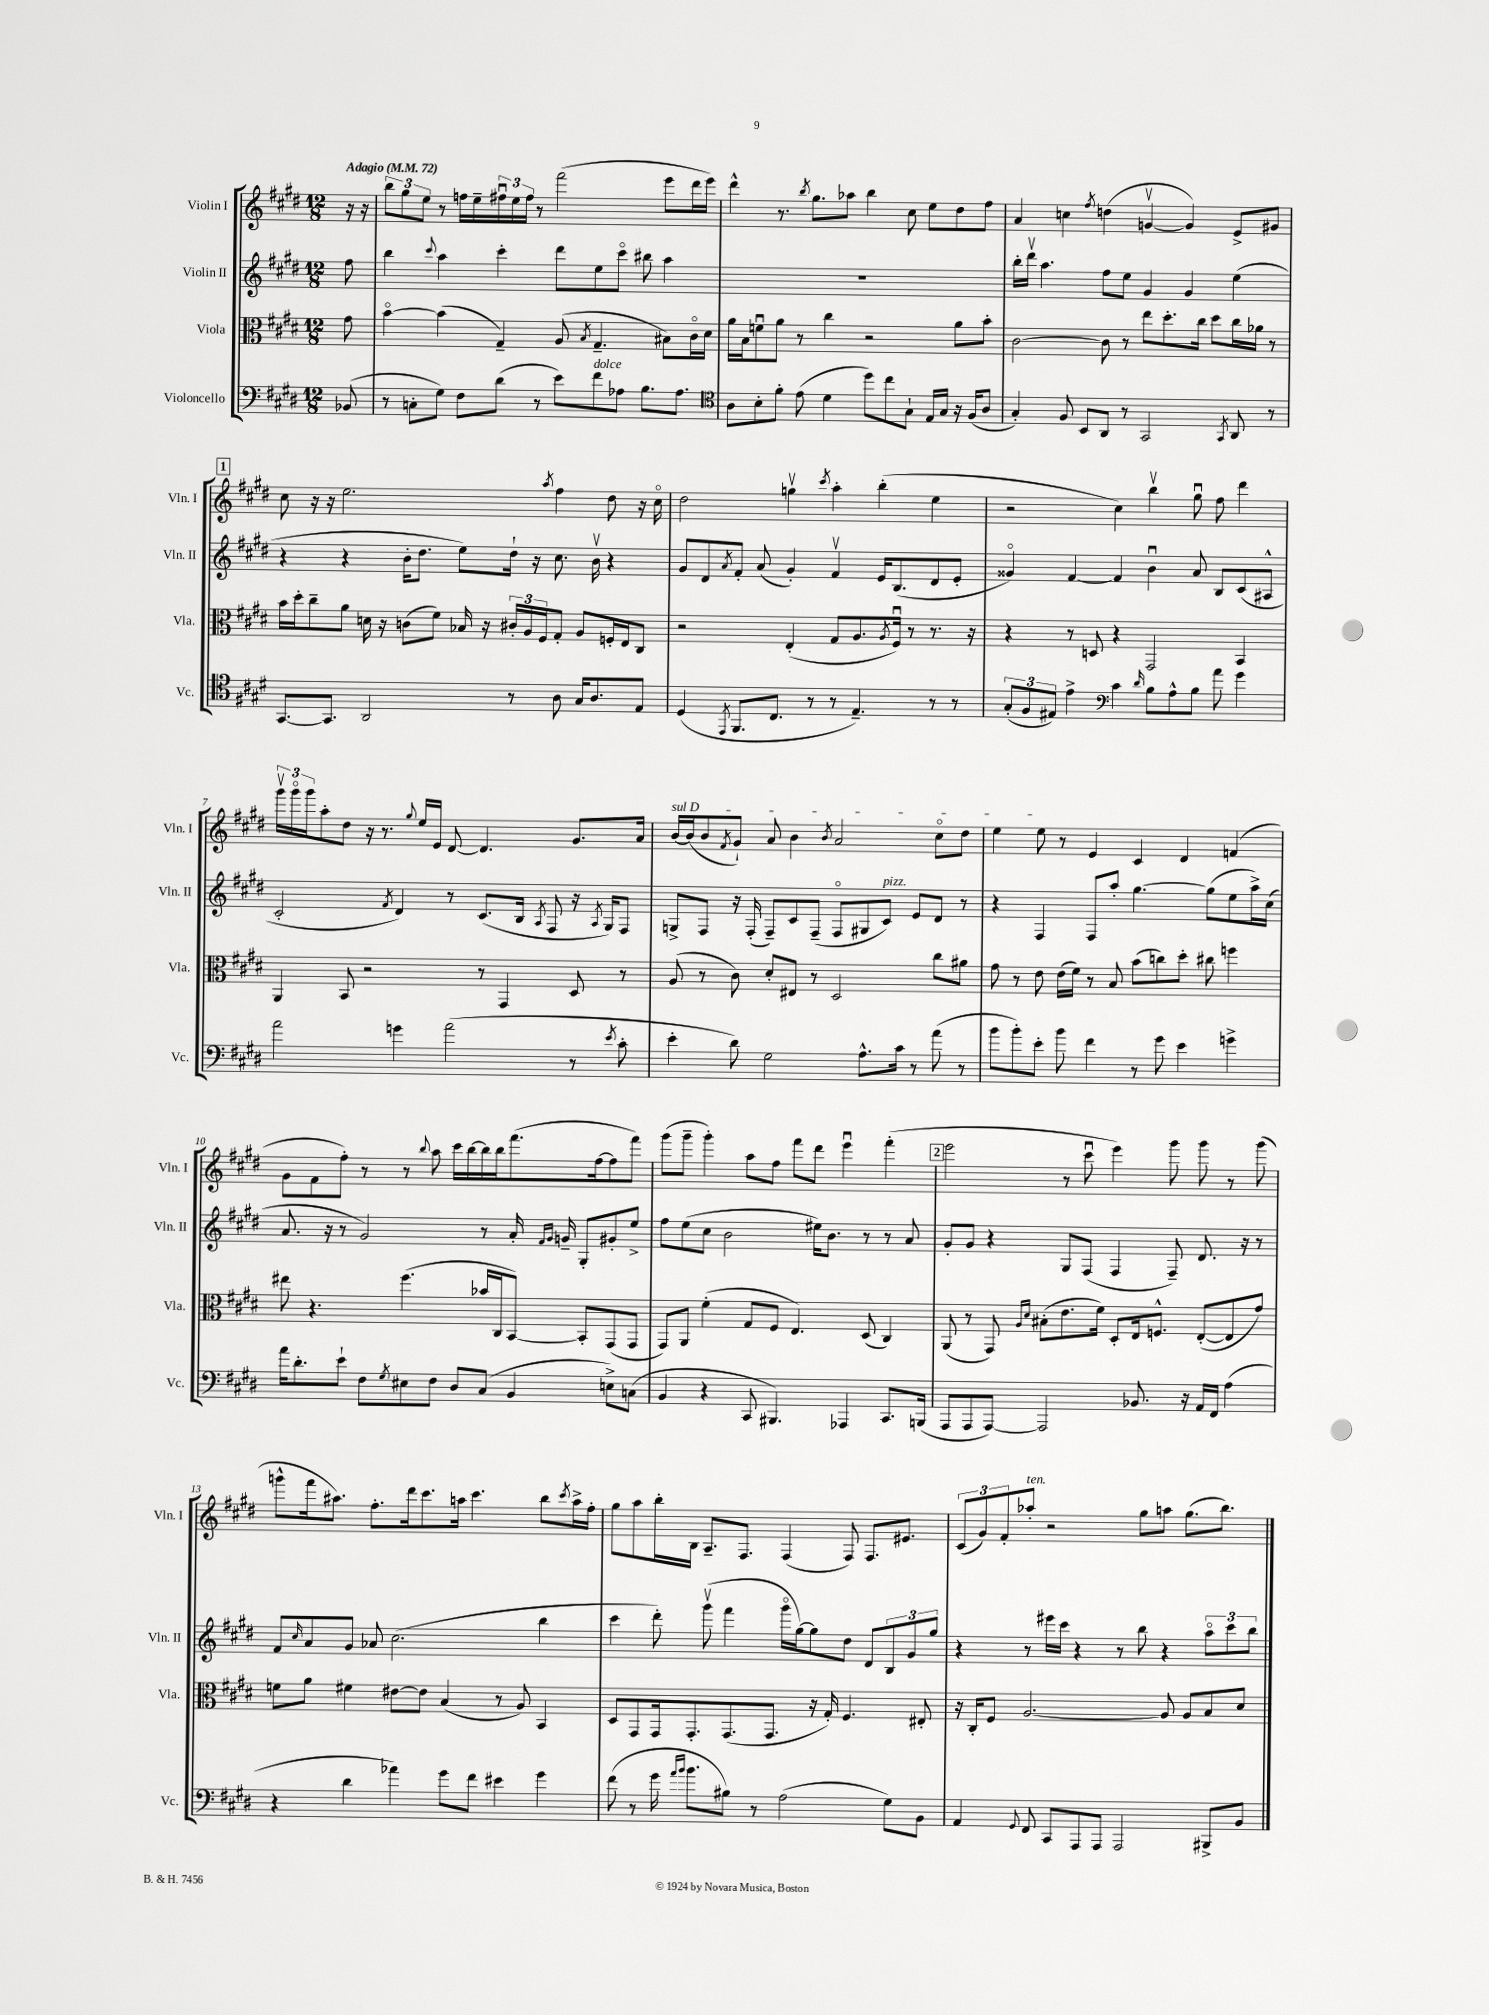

**kern	**kern	**kern	**kern
*part4	*part3	*part2	*part1
*staff4	*staff3	*staff2	*staff1
*I"Violoncello	*I"Viola	*I"Violin II	*I"Violin I
*I'Vc.	*I'Vla.	*I'Vln. II	*I'Vln. I
*clefF4	*clefC3	*clefG2	*clefG2
*k[f#c#g#d#]	*k[f#c#g#d#]	*k[f#c#g#d#]	*k[f#c#g#d#]
*M12/8	*M12/8	*M12/8	*M12/8
*MM72	*MM72	*MM72	*MM72
=	=	=	=
!	!	!	!LO:TX:a:B:t=Adagio
(8BB-X/	8g#\	8ff#\	16r
.	.	.	16r
=1	=1	=1	=1
8r	[4b\	4bb\	12bb\L
.	.	.	12gg#\
8Cn'\L	.	.	.
.	.	.	12ee\J
.	.	8qqccc#/	.
8G#\J)	(4b\]	4aa\	8r
8F#\L	.	.	16ffn\LL
.	.	.	16ee~\
(8d#\J	4G#~/)	4ccc#'\	24ff#Xu\
.	.	.	24ee\
.	.	.	24ff#\JJ
8r	.	.	8r
8e\L)	(8A/	8ddd#\L	(2fff#\
.	8qB/	.	.
!LO:TX:a:i:t=dolce	!	!	!
8f#\	4.G#~/	8ee\	.
8A-X\J	.	8ccc#\J	.
8.B\L	.	8bb#X\	.
.	8B#X\L)	4aa\	8eee\L
8.A-\J	.	.	.
.	16c#\L	.	16ddd#\L
.	16d#\JJ	.	16eee\JJ)
=2	=2	=2	=2
*clefC4	*	*	*
8A\L	16a\LL	1.r	4ddd#^^\
.	16B\J	.	.
8B'\	8fnu\	.	.
8f#'\J	8a\J	.	8.r
(8e\	8r	.	.
.	.	.	8qbb/
.	.	.	8.gg#\L
4d#\	4cc#\	.	.
.	.	.	8aa-X\J
8dd#\L)	2r	.	4bb\
8cc#\	.	.	.
8G#`\J	.	.	8cc#\
16E/LL	.	.	8ee\L
16G#/JJ	.	.	.
16r	8a\L	.	8dd#\
(16F#/KL	.	.	.
8A/J	8b'\J	.	8ff#\J
=3	=3	=3	=3
4G#'/)	[2c#\	16bb'\LL	4a/
.	.	16ddd#v\JJ	.
.	.	4.aa\	.
8F#/	.	.	4ccn\
8BB/L	.	.	.
.	.	.	8qff#/
8AA/J	8c#\]	8ff#\L	(4ddn\
8r	8r	8ee\J	.
2GG#/	8ee\L	4g#/	[4gnv/
.	8.dd#'\	.	.
.	.	4g#/	4g/])
.	16cc#\Jk	.	.
.	8dd#\L	.	.
8qGG#/	.	.	.
8AA/	16cc#\L	(4ee\	8e^/L
.	16a-X\JJ	.	.
8r	8r	.	8g#X/J
!!LO:LB:g=z
!!LO:REH:place=s1:t=1
=4	=4	=4	=4
[8.GG#/L	16b\LL	4r	8cc#\
.	16dd#'\J	.	.
.	8cc#~\	.	16r
8.GG#/J]	.	.	16r
.	8a\J	4r	2.ee\
2AA/	16dn\	.	.
.	16r	.	.
.	(8cn\L	16b'\KL	.
.	.	8.dd#\J	.
.	8f#\J)	.	.
.	16B-X/	8ee\L)	.
.	16r	.	.
8r	24c#X'/LL	16dd#`\Jk	.
.	24A/	.	.
.	.	16r	.
.	24F#/J	.	.
.	.	.	8qaa/
8A\	8G#'/J	8.cc#\	4ff#\
16G#/KL	8A/L	.	.
8.A/	.	16bv\	.
.	16Fn'/L	4r	8dd#\
.	16E/J	.	.
8E/J	8C#/J	.	16r
.	.	.	16cc#\
=5	=5	=5	=5
(4D#/	2r	8g#/L	2dd#\
.	.	8d#/	.
8qEE/	.	8qa/	.
8.FF#/L	.	8f#'/J	.
.	.	(8a/	.
8.C#/J	.	.	.
.	(4E'/	4g#'/)	4ggnv\
8r	.	.	.
.	.	.	8qccc#/
8r	8G#/L	4f#v/	4aa'\
4.E~/)	8.A/	.	.
.	.	16e/KL	(4bb'\
.	8qA/	.	.
.	16F#u/Jk)	(8.B/	.
.	8r	.	.
8r	8.r	8d#/	4ee\
8r	.	8e'/J	.
.	16r	.	.
=6	=6	=6	=6
(12G#'/L	4r	4g##X/)	2r
12F#/	.	.	.
12E#X/J)	.	.	.
4e^\	8r	[4f#/	.
.	8Dn/	.	.
*clefF4	*	*	*
4c#\	4r	4f#/]	4cc#\)
16qqd#/	.	.	.
8B\L	2GG#/	4bu\	4bbv\
8A^^\	.	.	.
8B\J	.	8a/	8gg#u\
8a\	.	8B/L	8ff#\
4g#\	4BB/	(8c#/	4ddd#\
.	.	8A#X^^/J	.
!!LO:LB:g=z
=7	=7	=7	=7
2a\	4AA/	2c#'/	24ggg#v\LL
.	.	.	24ggg#\
.	.	.	24ggg#\J
.	.	.	8aa'\
.	8BB/	.	8dd#\J
.	2r	.	16r
.	.	.	8.r
.	.	8qf#/	.
4gn\	.	4d#/)	.
.	.	.	8qqgg#/
.	.	.	16ee/LL
.	.	.	16e/JJ
(2a\	.	8r	[8d#/
.	8r	(8.c#/L	4.d#/]
.	4GG#/	.	.
.	.	16B/Jk	.
.	.	8qA/	.
.	.	8F#/	.
8r	8D#/	16r	8.g#/L
.	.	8qA/	.
.	.	16G#/KL)	.
8qe/	.	.	.
8c#'\	8r	8F#/J	.
.	.	.	16a/Jk
=8	=8	=8	=8
!	!	!	!LO:TX:a:i:t=sul D
4e'\	(8A/	8Gn^/L	[16b/LL
.	.	.	(16b/J]
.	8r	8F#/J	8b/
.	.	.	8qf#/
8d#\)	8c#\)	16r	8g#`/J)
.	.	(16F#'/	.
2G#\	8d#'/L	8F#~/L)	8a/
.	8E#X/J	8c#/	4b\
.	8r	(8F#~/J	.
.	.	.	8qb/
.	2D#/	8F#/L	2a/
8.A^^\L	.	8G#X/	.
!	!	!LO:TX:a:i:t=pizz.	!
.	.	8c#/J)	.
16c#\Jk	.	.	.
8r	.	8e/L	.
(8a\	8cc#\L	8d#/J	8cc#\L
8r	8a#X\J	8r	8dd#\J
=9	=9	=9	=9
8b\L	8g#\	4r	4ee\
8b'\)	8r	.	.
8e'\J	8e\	4F#/	8ee\
8b\	(16e\LL	.	8r
.	16f#\JJ)	.	.
4f#\	8r	8F#/L	4e/
.	8B/	8aa'/J	.
8r	(8b\L	[4.gg#\	4c#/
8g#\	8ccn\)	.	.
4e\	8dd#'\J	.	4d#/
.	8cc#X\	(8gg#\L]	.
4gn^\	4ffn\	8ee\	(4fn/
.	.	16aa^\L)	.
.	.	(16cc#\JJ	.
!!LO:LB:g=z
=10	=10	=10	=10
16a\KL	8ee#X\	8.a/	8g#\L
8.d#'\	.	.	.
.	4.r	.	8f#\
.	.	16r	.
8e`\J	.	8r	8ff#'\J)
8F#\L	.	2g#/)	8r
8qG#/	.	.	.
8E#X\	(4.ff#\	.	8r
.	.	.	8qqbb/
8F#\J	.	.	8aa\
8D#/L	.	.	16ccc#\LL
.	.	.	[16bb\
(8C#/J	16b-X/LL	8r	16bb\]
.	16C#/J	.	16bb\J
4BB/	[8BB/J)	16a'/	(8.fff#\
.	.	16qqf#/LL	.
.	.	16qqg#/JJ	.
.	.	16gn~/	.
.	8BB'/L]	8G#'/L	.
.	.	.	[16ff#\k
8En^\L)	(8GG#/	8g#X'/	8ff#\]
(8Cn\J	8GG#/J	8ee^/J	8fff#\J)
=11	=11	=11	=11
4BB/	8GG#/L)	8ff#\L	(8ggg#\L
.	8AA/J	(8ee\	8ggg#~\J
4r	(4f#'\	8cc#\J	4ggg#'\)
.	.	2b\	.
8CC#/	8G#/L	.	8aa\L
4.BBB#X/)	8F#/J	.	8ff#\J
.	4.E/)	.	8fff#\L
.	.	16ee#X\KL)	8ddd#\J
.	.	8.b\J	.
4AAA-X/	.	.	4eeeu\
.	(8D#/	8r	.
8.CC#/L	4C#/)	8r	(4fff#'\
.	.	8a/	.
(16BBBn/Jk	.	.	.
!!LO:REH:place=s1:t=2
=12	=12	=12	=12
8AAA/L	(8AA/	8g#'/L	2eee\
8AAA/	8r	8g#/J	.
[8AAA/J)	8GG#/)	4r	.
.	16qqA/LL	.	.
.	16qqd#/JJ	.	.
2AAA/]	(8B#X'\L	.	.
.	8.e\	8G#/L	8r
.	.	(8F#/J	8ccc#u\
.	16f#\Jk)	.	.
.	8D#'/L	4F#/	4eee\)
8.BB-X/	16E/k	.	.
.	8.Fn^^/J	.	.
.	.	8F#~/)	8ggg#\
16r	.	.	.
16AA/LL	([8E'/L	8.d#/	8ggg#\
16FF#/JJ	.	.	.
(4A\	8E/]	.	8r
.	.	16r	.
.	8g#/J)	8r	(8ggg#\
!!LO:LB:g=z
=13	=13	=13	=13
4r	8fn\L	8f#/L	8gggn^^\L
.	.	16qqcc#/	.
.	8a\J	8a/	16fff#\k
.	.	.	8.aa#X\J)
4d#\	4f#X\	8g#/J	.
.	.	8a-X/	8.ff#'\L
4a-X\)	[8e#X\L	(2.cc#\	.
.	.	.	16ddd#\k
.	8e#\J]	.	8.ccc#\
8g#\L	(4B/	.	.
.	.	.	16aan\Jk
8f#\J	.	.	4.ccc#\
4e#X\	8r	.	.
.	8A/)	.	.
4g#\	4BB/	4bb\	8bb\L
.	.	.	8qccc#/
.	.	.	16aa^\L
.	.	.	16ff#'\JJ
=14	=14	=14	=14
(8f#\	8D#/L	4ccc#\	8gg#\L
8r	8GG#/	.	8aa\
16g#\	16GG#/k	8ddd#'\)	16bb'\L
16qqa/LL	.	.	.
16qqb/JJ	.	.	.
8.b\L	8.GG#'/	.	16B\JJ
.	.	(8ggg#v\	8.A~/L
8B#X\J)	(8.GG#/	4fff#\	.
.	.	.	8.F#/J
8r	.	.	.
.	8.GG#/J	.	.
(2A\	.	16ggg#\LL	(4F#/
.	.	[16gg#\J)	.
.	16r	8gg#\]	.
.	16G#'/)	.	.
.	4.F#/	8dd#\J	8F#/)
.	.	8d#/L	8.F#/L
8G#\L)	.	12B/	.
.	.	.	8.e#X/J
.	.	12g#/	.
8BB\J	8E#X'/	.	.
.	.	12gg#/J	.
=15	=15	=15	=15
4AA/	16r	4r	(12c#/L
.	16C#'/KL	.	.
.	.	.	12g#/)
.	8F#/J	.	.
.	.	.	12f#'/
8qqGG#/	.	.	.
!	!	!	!LO:TX:a:i:t=ten.
8FF#/	[2.A/	8r	8aa-X'/J
8CC#/L	.	16eee#X\LL	2r
.	.	16ccc#\JJ	.
8AAA/	.	4r	.
8AAA/J	.	.	.
2AAA/	.	8r	.
.	.	8bb\	8gg#\L
.	8A/]	4r	8aan\J
.	8A/L	.	(8.gg#\L
8BBB#X^/L	8B/	12aa\L	.
.	.	.	8.bb\J)
.	.	12ccc#\	.
8BB/J	8d#/J	.	.
.	.	12bb\J	.
==	==	==	==
*-	*-	*-	*-
